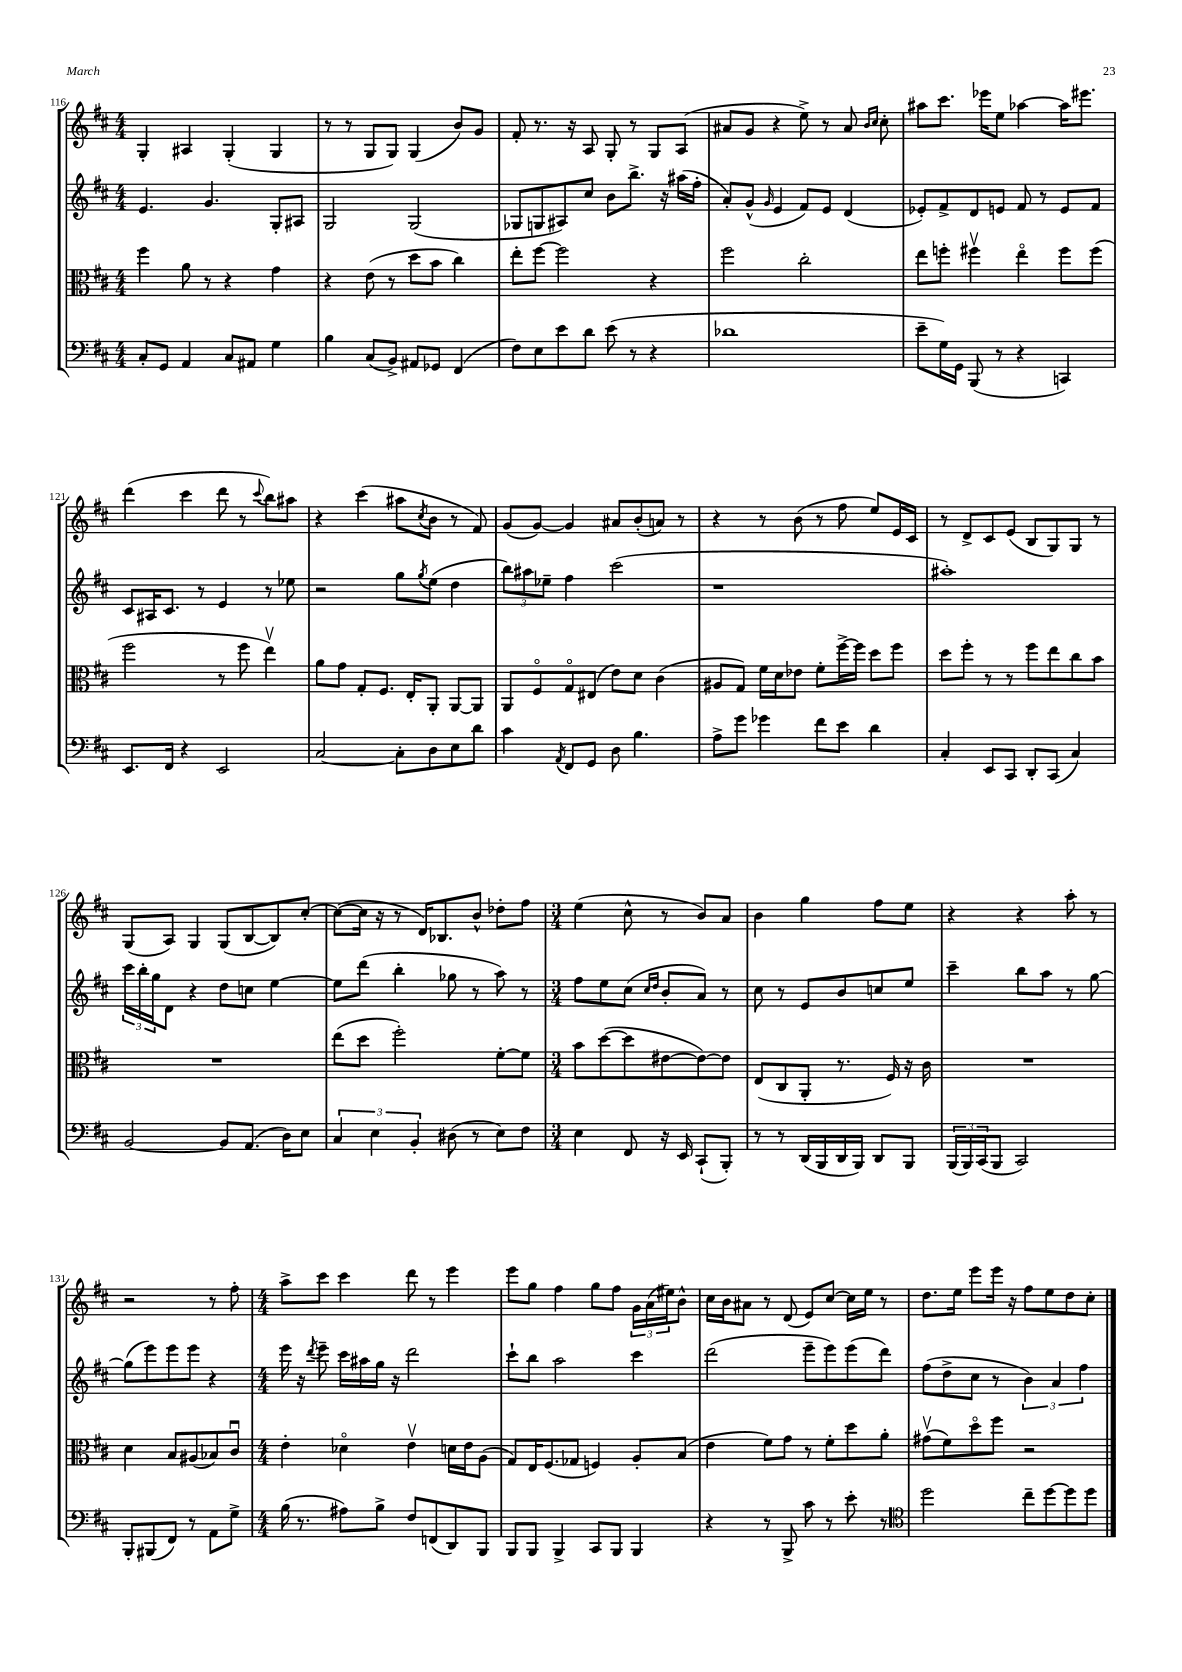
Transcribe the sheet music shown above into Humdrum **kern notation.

**kern	**kern	**kern	**kern
*staff4	*staff3	*staff2	*staff1
*clefF4	*clefC3	*clefG2	*clefG2
*k[f#c#]	*k[f#c#]	*k[f#c#]	*k[f#c#]
*M4/4	*M4/4	*M4/4	*M4/4
8C#'	4ff#	4.e	4G'
8GG	.	.	.
4AA	8a	.	4A#
.	8r	4.g	.
8C#	4r	.	(4G'
8AA#	.	.	.
4G	4g	8G'	4G
.	.	8A#	.
=	=	=	=
4B	4r	2G	8r
.	.	.	8r
(8C#	(8e	.	8G
8BB^)	8r	.	8G)
8AA#	8dd	(2G	(4G
8GG-	8b	.	.
(4FF#	4cc#)	.	8b)
.	.	.	8g
=	=	=	=
8F#)	8ee'	8G-	8f#'
8E	[8ff#	8G	8.r
8e	2ff#]	8A#)	.
.	.	.	16r
8d	.	8cc#	8A
(8e	.	8b	8G'
8r	.	8.bb^	8r
4r	4r	.	8G
.	.	16r	.
.	.	(16aa#	(8A
.	.	16ff#'	.
=	=	=	=
1d-	2ff#	8a')	8a#
.	.	(8g^^	8g
.	.	16qqg	.
.	.	4e	4r
.	2cc#'	8f#)	8ee^)
.	.	8e	8r
.	.	(4d	8a#
.	.	.	16qqb
.	.	.	16qqcc#
.	.	.	8cc#'
=	=	=	=
8e~	8ee	8e-')	8aa#
16G)	8ff'	8f#^	8.ccc#
16GG	.	.	.
(8BBB	4ff#v	8d	.
.	.	.	16eee-
8r	.	8e	8ee
4r	4eeo	8f#	[4aa-
.	.	8r	.
4CC)	8ff#	8e	16aa-]
.	.	.	8.eee#
.	(8ff#	8f#	.
=	=	=	=
8.EE	2ff#	8c#	(4ddd
.	.	16A#	.
16FF#	.	8.c#	.
4r	.	.	4ccc#
.	.	8r	.
2EE	8r	4e	8ddd
.	8ff#	.	8r
.	.	.	8qqccc#
.	4eev)	8r	8bb)
.	.	8ee-	8aa#
=	=	=	=
[2C#	8a	2r	4r
.	8g	.	.
.	8G'	.	(4ccc#
.	8.F#	.	.
8C#']	.	8gg	8aa#
.	16E'	.	.
.	.	8qgg	8qcc#
8D	8AA'	(8ee	8b
8E	[8AA	4dd	8r
8d	8AA]	.	8f#)
=	=	=	=
4c#	8AA	12bb)	(8g
.	.	12aa#	.
.	8F#o	.	[8g)
.	.	12ee-~	.
8qAA	.	.	.
8FF#	8Go	4ff#	4g]
8GG	(8E#	.	.
8D	8e)	(2ccc#	8a#
4.B	8d	.	(8b'
.	(4c#	.	8a)
.	.	.	8r
=	=	=	=
8A^	8A#	1r	4r
8g	8G)	.	.
4g-	16f#	.	8r
.	16d	.	.
.	8e-	.	(8b
8f#	8f#'	.	8r
8e	[16ff#^	.	8ff#
.	16ff#]	.	.
4d	8dd	.	8ee)
.	8ff#	.	16e
.	.	.	16c#
=	=	=	=
4C#'	8dd	1aa#')	8r
.	8ff#'	.	8d^
8EE	8r	.	8c#
8CC#	8r	.	(8e
8DD'	8ff#	.	8B
(8CC#	8ee	.	8G)
4C#)	8cc#	.	8G
.	8b	.	8r
=	=	=	=
[2BB	1r	24ccc#	(8G
.	.	24bb'	.
.	.	24gg	.
.	.	8d	8A)
.	.	4r	4G
8BB]	.	8dd	(8G
(8.AA	.	8cc	[8B
.	.	[4ee	8B])
16D)	.	.	.
8E	.	.	[8cc#'
=	=	=	=
6C#	(8ee	8ee]	(8cc#_
.	8dd	(8ddd	16cc#]
6E	.	.	.
.	.	.	16r
.	2ff#')	4bb'	8r
6BB'	.	.	.
.	.	.	16d)
.	.	.	8.B-
(8D#	.	8gg-	.
8r	.	8r	8b^^
8E)	[8f#'	8aa)	8dd-'
8F#	8f#]	8r	8ff#
=	=	=	=
*M3/4	*M3/4	*M3/4	*M3/4
4E	8b	8ff#	(4ee
.	([8dd	8ee	.
8FF#	8dd]	(8cc#	8cc#^^
.	.	16qqcc#	.
.	.	16qqdd	.
16r	[8e#	8b'	8r
16EE	.	.	.
(8CC#`	8e#_)	8a)	8b)
8BBB')	8e#]	8r	8a
=	=	=	=
8r	(8E	8cc#	4b
8r	8C#	8r	.
(16DD	8AA'	8e	4gg
16BBB	.	.	.
16DD	8.r	8b	.
16BBB)	.	.	.
8DD	.	8cc	8ff#
.	16F#)	.	.
8BBB	16r	8ee	8ee
.	16c#	.	.
=	=	=	=
(24BBB	2.r	4ccc#~	4r
24BBB)	.	.	.
(24CC#	.	.	.
8BBB	.	.	.
2CC#)	.	8bb	4r
.	.	8aa	.
.	.	8r	8aa'
.	.	[8gg	8r
=	=	=	=
8BBB'	4d	(8gg]	2r
(8BBB#	.	8eee)	.
8FF#)	8B	8eee	.
8r	(8A#	8eee	.
8AA	8B-)	4r	8r
8G^	8c#u	.	8ff#'
=	=	=	=
*M4/4	*M4/4	*M4/4	*M4/4
(16B	4e'	16eee	8aa^
8.r	.	16r	.
.	.	8qddd	.
.	.	8eee~	8ccc#
8A#)	4d-o	16ccc#	4ccc#
.	.	16aa#	.
8B^	.	16gg	.
.	.	16r	.
8F#	4ev	2ddd	8ddd
(8FF	.	.	8r
8DD)	16d	.	4eee
.	16e	.	.
8BBB	(8A	.	.
=	=	=	=
8BBB	8G)	8ccc#`	8eee
8BBB	16E	8bb	8gg
.	(8.F#	.	.
4BBB^	.	2aa	4ff#
.	8G-	.	.
8CC#	4F)	.	8gg
8BBB	.	.	8ff#
4BBB	8A'	4ccc#	24g
.	.	.	(24a
.	.	.	24ee#)
.	(8B	.	8b^^
=	=	=	=
4r	4e	(2ddd	16cc#
.	.	.	16b
.	.	.	8a#
8r	8f#)	.	8r
8BBB^	8g	.	(8d
8c#	8r	8eee~	8e)
8r	8f#'	8eee)	[8cc#
8e'	8dd	(8eee	16cc#]
.	.	.	16ee
8r	8a'	8ddd)	8r
=	=	=	=
*clefC4	*	*	*
2dd	(8g#v	(8ff#	8.dd
.	8f#)	8dd^	.
.	.	.	16ee
.	8ddo	8cc#	8eee
.	8ff#	8r	16eee
.	.	.	16r
8cc#~	2r	6b)	8ff#
[8dd	.	.	8ee
.	.	6a	.
8dd]	.	.	8dd
.	.	6ff#	.
8dd	.	.	8cc#'
==	==	==	==
*-	*-	*-	*-
